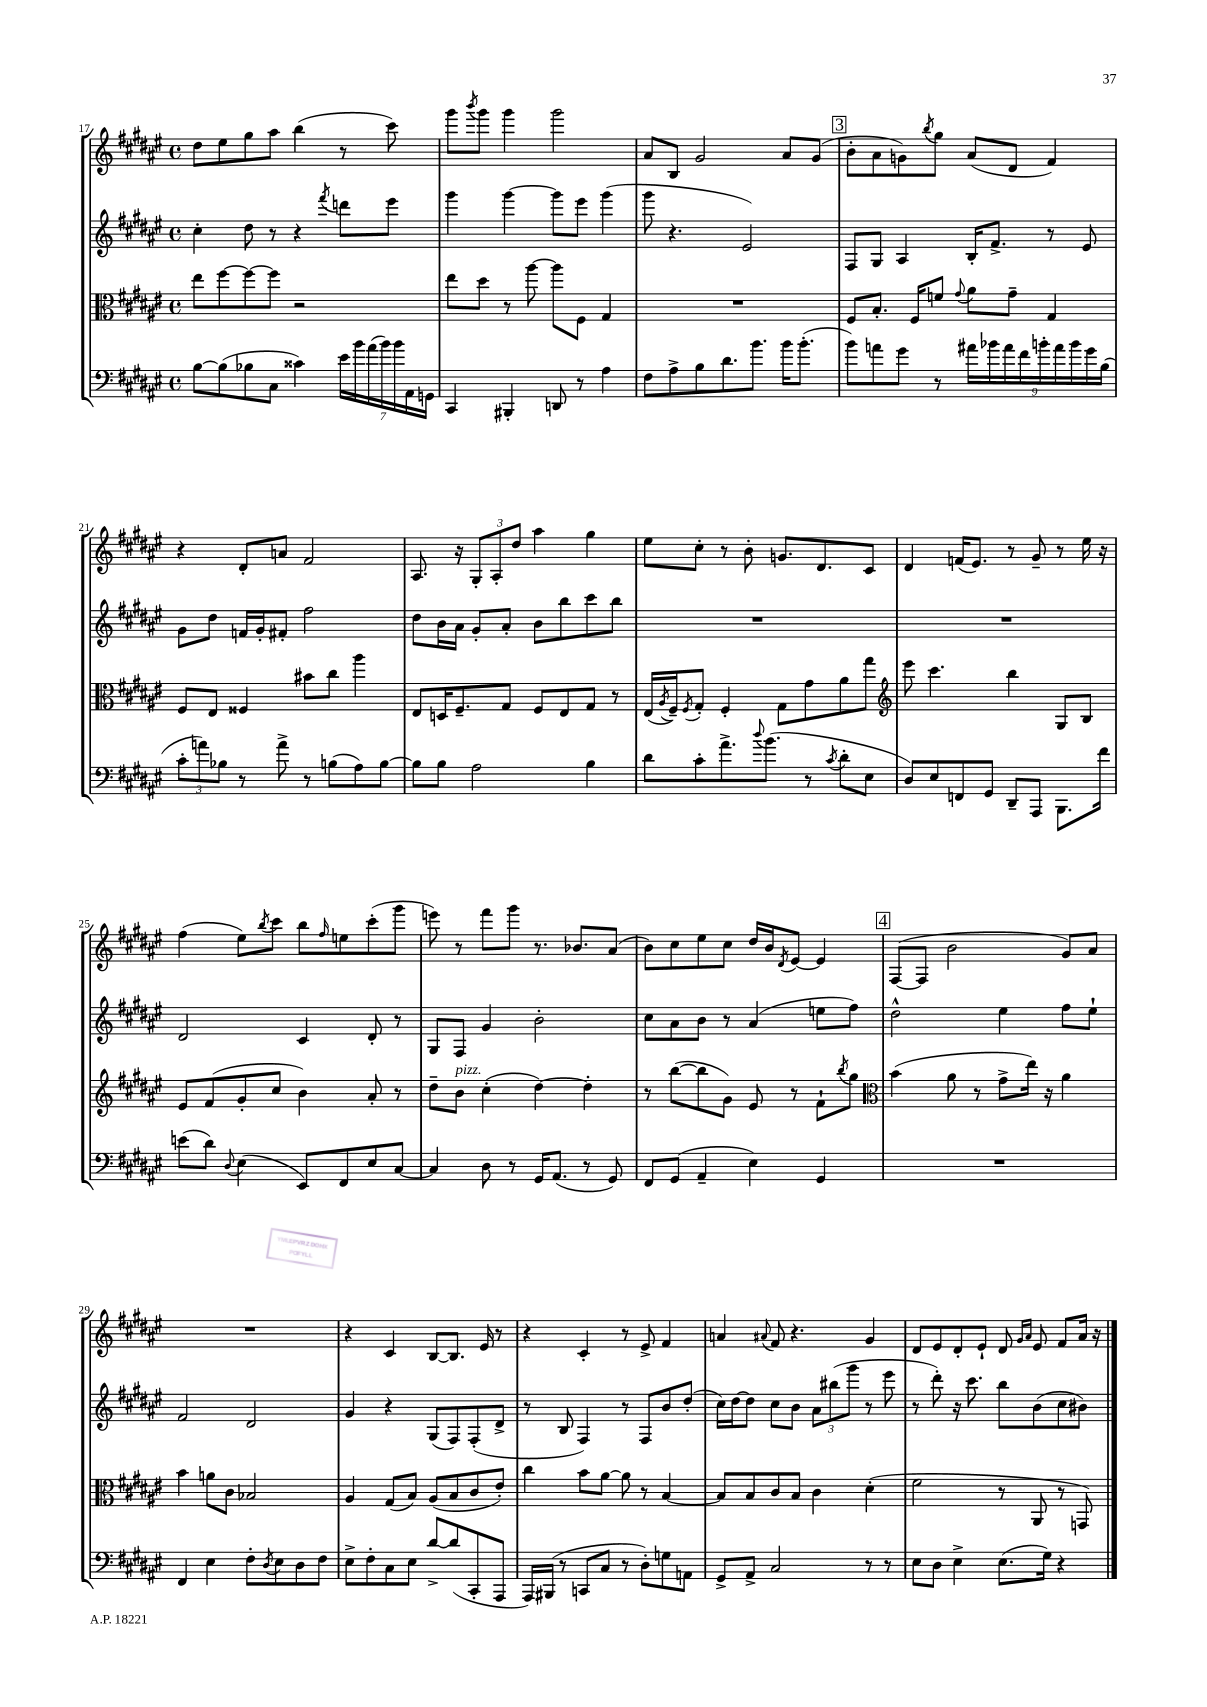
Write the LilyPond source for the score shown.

<<
\new StaffGroup <<
\new Staff = "s0" {
    \clef treble \key fis \major \defaultTimeSignature \time 4/4
    dis''8 eis''8 gis''8 ais''8 b''4( r8 cis'''8) |
    gis'''8 \acciaccatura { b'''8 } gis'''8 gis'''4 gis'''2 |
    ais'8 b8 gis'2 ais'8 gis'8( |
    \mark \markup { \box "3" } b'8-. ais'8 g'8) \acciaccatura { b''8 } gis''8 ais'8( dis'8 fis'4) |
    r4 dis'8-. a'8 fis'2 |
    ais8. r16 \tuplet 3/2 { gis8-. ais8-. dis''8 } ais''4 gis''4 |
    eis''8 cis''8-. r8 b'8-. g'8. dis'8. cis'8 |
    dis'4 f'16( eis'8.) r8 gis'8-- r8 eis''16 r16 |
    fis''4( eis''8) \acciaccatura { b''8 } cis'''8 b''8 \grace { fis''16 } e''8 cis'''8-.( gis'''8 |
    e'''8) r8 fis'''8 gis'''8 r8. bes'8. ais'8( |
    b'8) cis''8 eis''8 cis''8 dis''16 b'16 \acciaccatura { dis'8 } eis'8~ eis'4 |
    \mark \markup { \box "4" } fis8~( fis8 b'2 gis'8) ais'8 |
    R1 |
    r4 cis'4 b8~ b8. eis'16 r8 |
    r4 cis'4-. r8 eis'8-> fis'4 |
    a'4 \appoggiatura { ais'8 } fis'8 r4. gis'4 |
    dis'8 eis'8 dis'8-. eis'8-! dis'8 \grace { gis'16 ais'16 } eis'8 fis'8 ais'16 r16 \bar "|." |
}
\new Staff = "s1" {
    \clef treble \key fis \major \defaultTimeSignature \time 4/4
    cis''4-. dis''8 r8 r4 \acciaccatura { fis'''8 } d'''8 eis'''8 |
    gis'''4 gis'''4~ gis'''8 eis'''8 gis'''4( |
    gis'''8 r4. eis'2) |
    \mark \markup { \box "3" } fis8 gis8 ais4 b16-. fis'8.-> r8 eis'8 |
    gis'8 dis''8 f'16 gis'16-. fis'8-. fis''2 |
    dis''8 b'16 ais'16 gis'8-. ais'8-. b'8 b''8 cis'''8 b''8 |
    R1 |
    R1 |
    dis'2 cis'4 dis'8-. r8 |
    gis8 fis8 gis'4 b'2-. |
    cis''8 ais'8 b'8 r8 ais'4( e''8 fis''8) |
    \mark \markup { \box "4" } dis''2-^ eis''4 fis''8 eis''8-! |
    fis'2 dis'2 |
    gis'4 r4 gis8( fis8) fis8-.( dis'8-> |
    r8 b8 fis4) r8 fis8 b'8 dis''8-.( |
    cis''16) dis''16~ dis''8 cis''8 b'8 \tuplet 3/2 { ais'8 bis''8( gis'''8 } r8 eis'''8 |
    r8 dis'''8-.) r16 cis'''8. b''8 b'8( cis''8 bis'8) \bar "|." |
}
\new Staff = "s2" {
    \clef alto \key fis \major \defaultTimeSignature \time 4/4
    eis''8 fis''8~ fis''8~ fis''8 r2 |
    eis''8 dis''8 r8 ais''8~ ais''8 fis8 gis4 |
    R1 |
    \mark \markup { \box "3" } fis8 b8.-. fis16 f'8 \appoggiatura { gis'8 } ais'8 gis'8-- gis4 |
    fis8 eis8 fisis4 bis'8 cis''8 ais''4 |
    eis8 d16 fis8.-- gis8 fis8 eis8 gis8 r8 |
    eis16( \acciaccatura { ais8 } fis16--) \acciaccatura { fis8 } gis8-. fis4-. gis8 gis'8 ais'8 gis''8 |
    \clef treble eis'''8 cis'''4. b''4 gis8 b8 |
    eis'8 fis'8( gis'8-. cis''8 b'4) ais'8-. r8 |
    dis''8-- b'8^\markup { \italic "pizz." } cis''4-.( dis''4~) dis''4-. |
    r8 b''8~( b''8 gis'8) eis'8 r8 fis'8-! \acciaccatura { b''8 } gis''8 |
    \mark \markup { \box "4" } \clef alto b'4( ais'8 r8 gis'8-> eis''16) r16 ais'4 |
    b'4 a'8 cis'8 bes2 |
    ais4 gis8( b8) ais8( b8 cis'8 eis'8-.) |
    cis''4 b'8 ais'8~ ais'8 r8 b4~ |
    b8 b8 cis'8 b8 cis'4 dis'4-.( |
    fis'2 r8 ais,8 r8 g,8) \bar "|." |
}
\new Staff = "s3" {
    \clef bass \key fis \major \defaultTimeSignature \time 4/4
    b8~ b8( bes8 cis8 cisis'4) \tuplet 7/4 { eis'16 b'16 ais'16( b'16) b'16 ais,16 g,16 } |
    cis,4 bis,,4-. d,8 r8 ais4 |
    fis8 ais8-> b8 dis'8. b'8. b'16 b'8.-.( |
    \mark \markup { \box "3" } b'8) a'8 gis'8 r8 \tuplet 9/8 { ais'16 bes'16 ais'16 fis'16 b'16-. ais'16 b'16 gis'16 b16( } |
    \tuplet 3/2 { cis'8-. a'8) bes8 } r8 a'8-> r8 b8( ais8) b8~ |
    b8 b8 ais2 b4 |
    dis'8 cis'8-. ais'8.-> \appoggiatura { dis''8 } b'8.( r8 \acciaccatura { cis'8 } dis'8-. eis8 |
    dis8) eis8 f,8 gis,8 dis,8-- ais,,8 b,,8. fis'16 |
    e'8( dis'8) \appoggiatura { dis8 } eis4( eis,8) fis,8 eis8 cis8~ |
    cis4 dis8 r8 gis,16 ais,8.( r8 gis,8) |
    fis,8 gis,8( ais,4-- eis4) gis,4 |
    \mark \markup { \box "4" } R1 |
    fis,4 eis4 fis8-. \acciaccatura { dis8 } eis8 dis8 fis8 |
    eis8-> fis8-. cis8 eis8 dis'8~-> dis'8( cis,8-. ais,,8 |
    ais,,16) bis,,16( r8 c,8 cis8 r8 dis8-.) g8 a,8 |
    gis,8-> ais,8-> cis2 r8 r8 |
    eis8 dis8 eis4-> eis8.( gis16) r4 \bar "|." |
}
>>
>>
\layout { \context { \Score currentBarNumber = #17 } }
